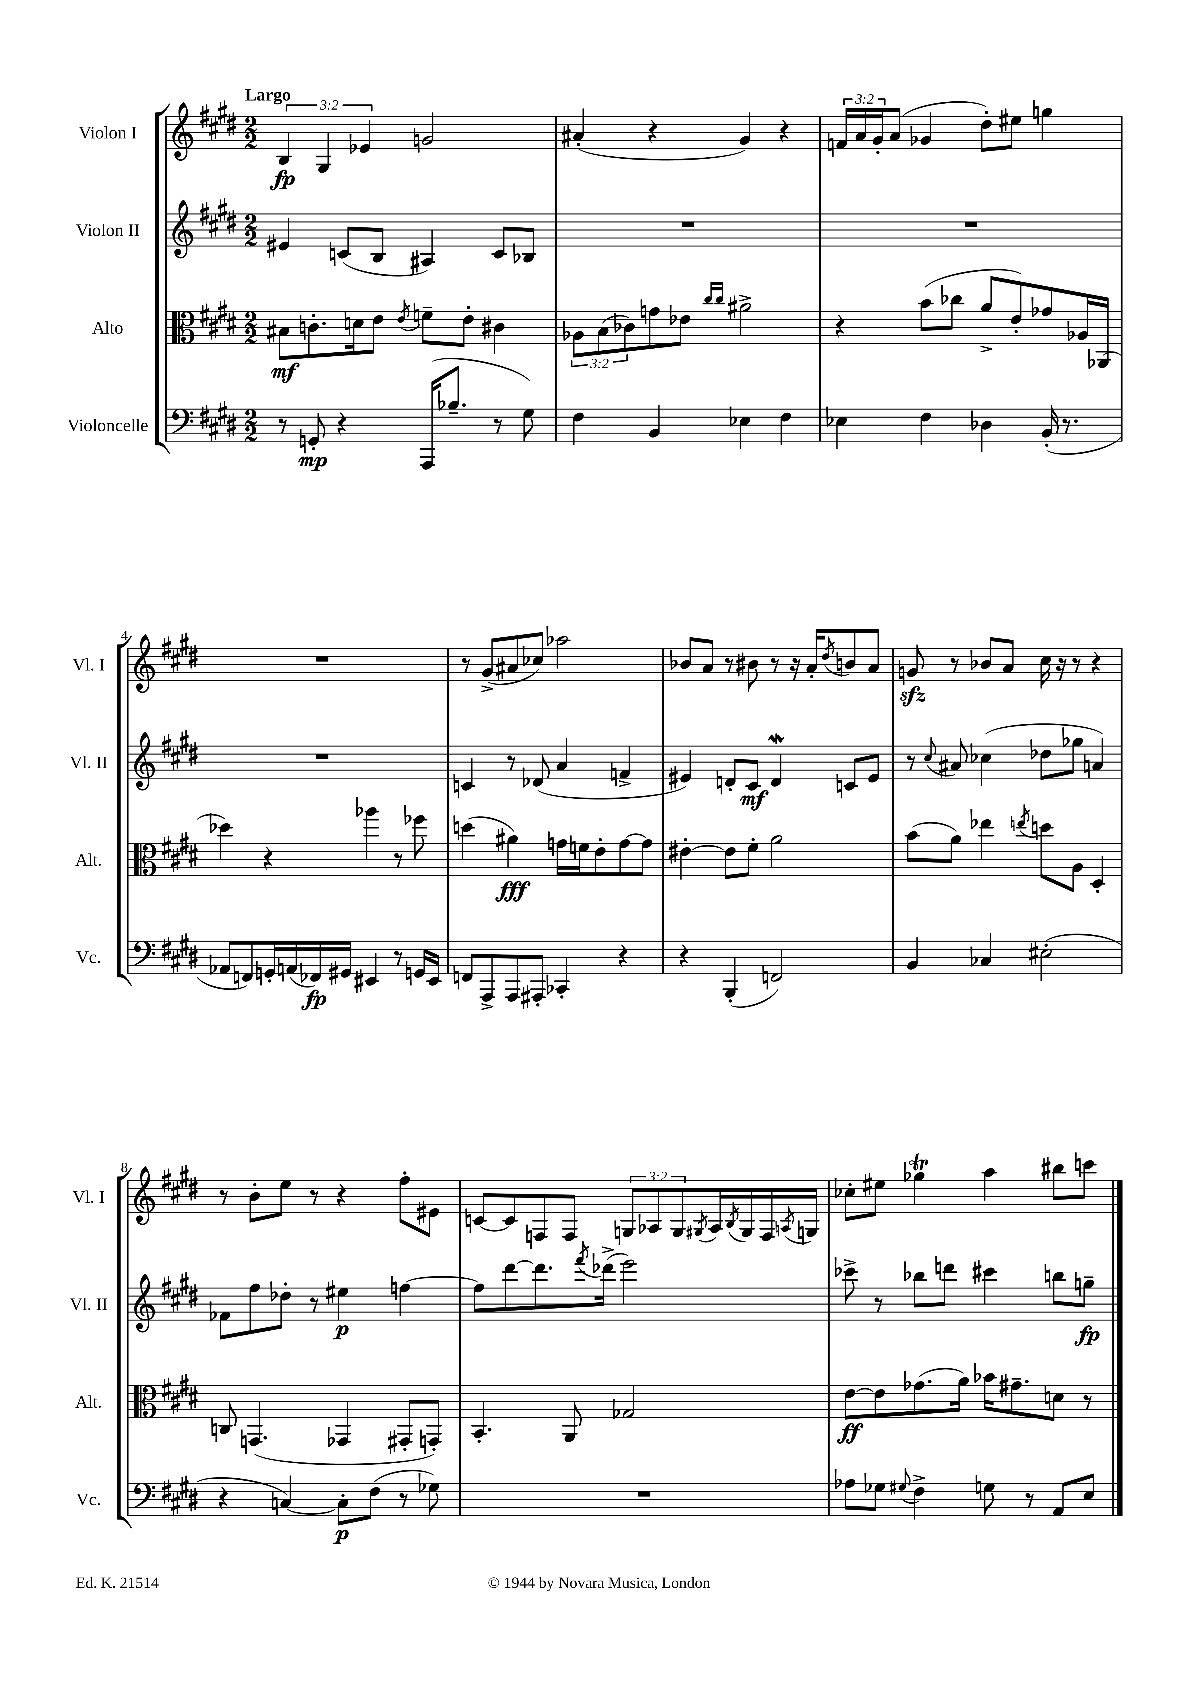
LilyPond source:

<<
\new StaffGroup <<
\new Staff = "s0" \with { instrumentName = "Violon I" shortInstrumentName = "Vl. I" } {
    \clef treble \key e \major \numericTimeSignature \time 2/2 \override Staff.TupletNumber.text = #tuplet-number::calc-fraction-text \tempo "Largo"
    \tuplet 3/2 { b4\fp gis4 ees'4 } g'2 |
    ais'4-.( r4 gis'4) r4 |
    \tuplet 3/2 { f'16 a'16 gis'16-. } a'8( ges'4 dis''8-.) eis''8 g''4 |
    R1 |
    r8 gis'8->( ais'8 ces''8) aes''2 |
    bes'8 a'8 r8 bis'8 r8 r16 a'16-. \acciaccatura { dis''8 } b'8 a'8 |
    g'8\sfz r8 bes'8 a'8 cis''16 r16 r8 r4 |
    r8 b'8-. e''8 r8 r4 fis''8-. eis'8 |
    c'8~ c'8 f8 f8 \tuplet 3/2 { g8 aes8 g8 } \acciaccatura { gis8 } aes16 \acciaccatura { b8 } gis16 f16 \acciaccatura { a8 } g16 |
    ces''8-. eis''8 ges''4\trill a''4 bis''8 c'''8 \bar "|." |
}
\new Staff = "s1" \with { instrumentName = "Violon II" shortInstrumentName = "Vl. II" } {
    \clef treble \key e \major \numericTimeSignature \time 2/2
    eis'4 c'8( b8 ais4) c'8 bes8 |
    R1 |
    R1 |
    R1 |
    c'4 r8 des'8( a'4 f'4-> |
    eis'4) d'8-. cis'8\mf d'4\mordent c'8 eis'8 |
    r8 \appoggiatura { cis''8 } ais'8 ces''4( des''8 ges''8 a'4) |
    fes'8 fis''8 des''8-. r8 eis''4\p f''4~ |
    f''8 dis'''8~ dis'''8. \acciaccatura { fis'''8 } des'''16->( e'''2) |
    ces'''8-> r8 bes''8 d'''8 cis'''4 b''8 g''8--\fp \bar "|." |
}
\new Staff = "s2" \with { instrumentName = "Alto" shortInstrumentName = "Alt." } {
    \clef alto \key e \major \numericTimeSignature \time 2/2 \override Staff.TupletNumber.text = #tuplet-number::calc-fraction-text
    bis8\mf c'8.-. d'16 e'8 \acciaccatura { e'8 } f'8-- e'8-. cis'4 |
    \tuplet 3/2 { aes8 b8( ces'8) } g'8 ees'8 \grace { cis''16 cis''16 } ais'2-> |
    r4 b'8( ces''8 a'8-> e'8-.) ges'8 aes16 aes,16( |
    des''4) r4 aes''4 r8 fes''8 |
    d''4( ais'4\fff) g'16 f'16 e'8-. g'8~ g'8 |
    eis'4~-. eis'8 fis'8-. a'2 |
    b'8( a'8) ees''4 \acciaccatura { e''8 } d''8 a8 dis4-. |
    c8 g,4.( ges,4 gis,8-. g,8-.) |
    b,4.-. a,8 ges2 |
    e'8~\ff e'8 ges'8.( a'16) bes'16 gis'8.-- d'8 r8 \bar "|." |
}
\new Staff = "s3" \with { instrumentName = "Violoncelle" shortInstrumentName = "Vc." } {
    \clef bass \key e \major \numericTimeSignature \time 2/2
    r8 g,8-.\mp r4 a,,16( bes8.-- r8 gis8) |
    fis4 b,4 ees4 fis4 |
    ees4 fis4 des4 b,16-.( r8. |
    aes,8 f,8) g,16-. a,16( fes,16\fp) gis,16 eis,4 r8 g,16 eis,16 |
    f,8 a,,8-> a,,8 ais,,8-. ces,4-. r4 |
    r4 b,,4-.( f,2) |
    b,4 ces4 eis2-.( |
    r4 c4~) c8-.\p fis8( r8 ges8) |
    R1 |
    aes8 ges8 \appoggiatura { gis8 } fis4-> g8 r8 a,8 e8 \bar "|." |
}
>>
>>
